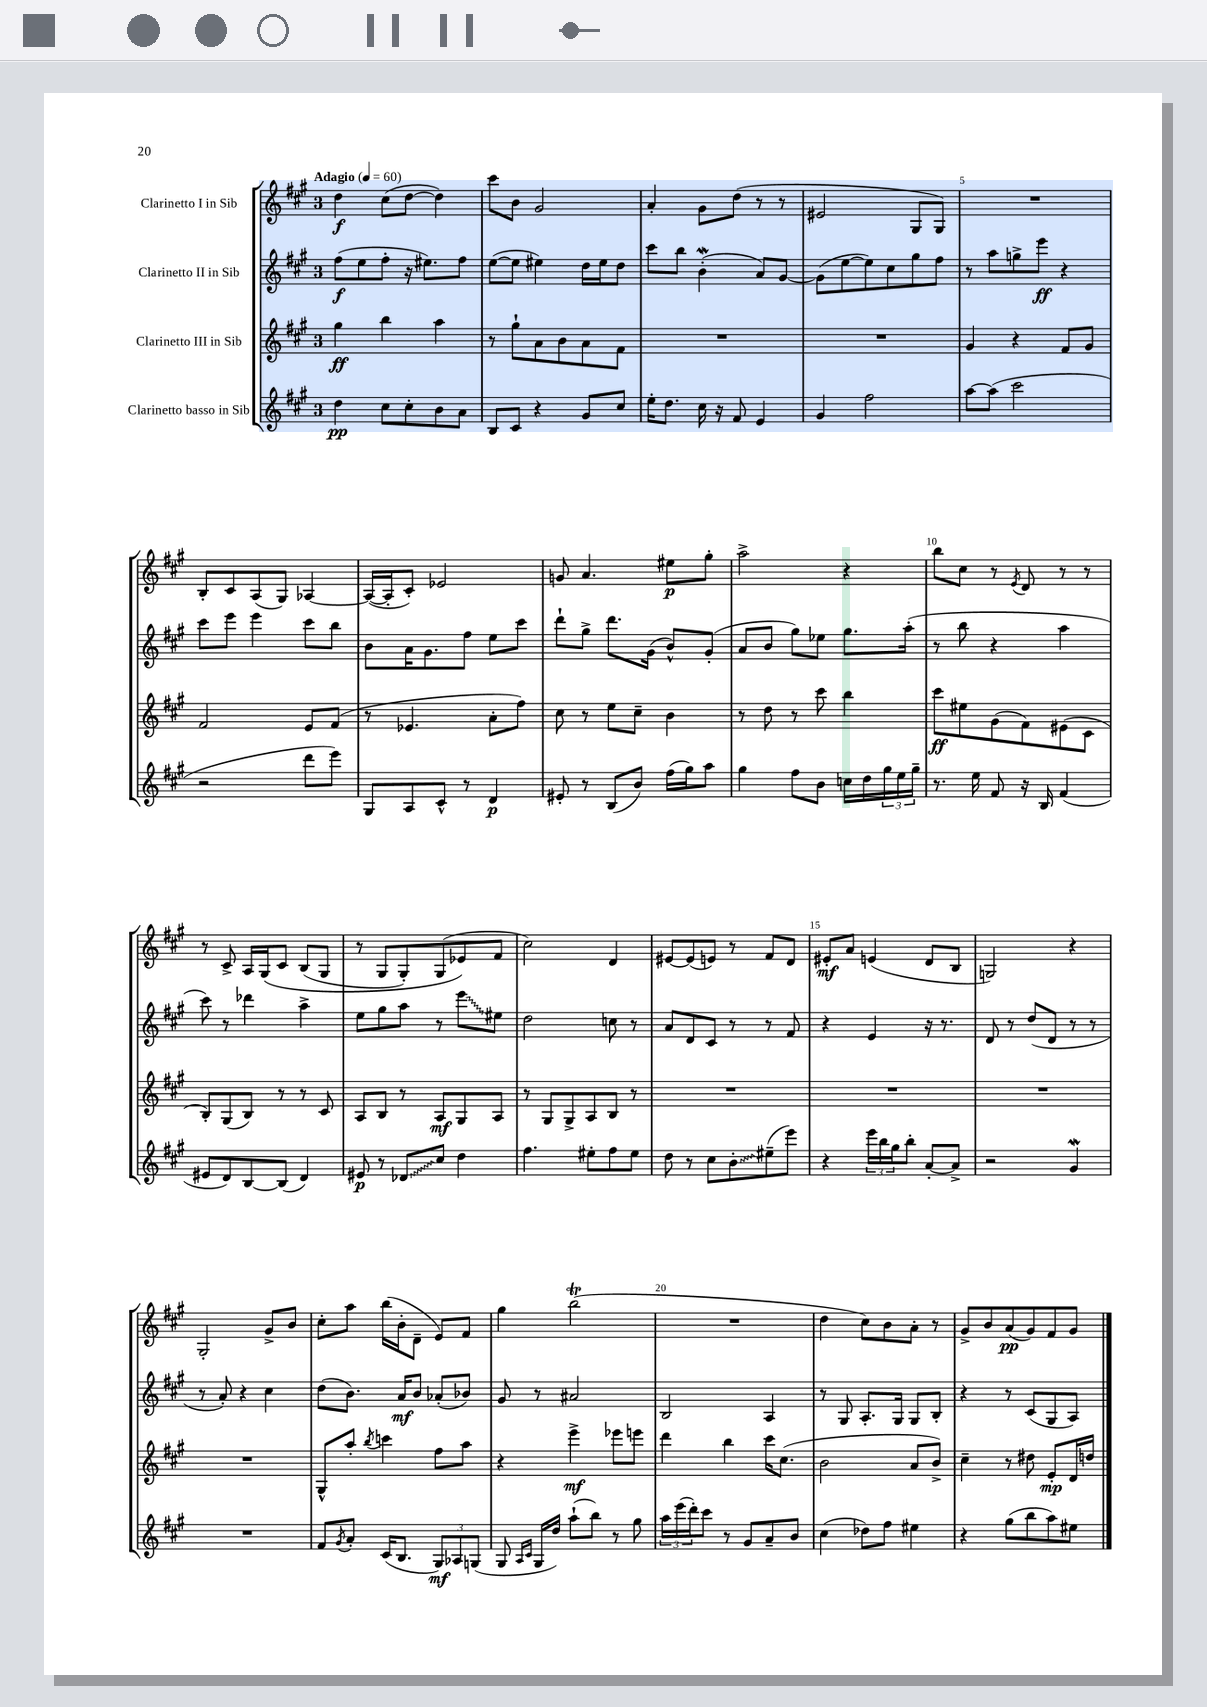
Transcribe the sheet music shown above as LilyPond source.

<<
\new StaffGroup <<
\new Staff = "s0" \with { instrumentName = "Clarinetto I in Sib" } {
    \clef treble \key a \major \once \override Staff.TimeSignature.style = #'single-digit \time 3/4 \tempo "Adagio" 4 = 60
    d''4\f cis''8( d''8~ d''4) |
    cis'''8 b'8 gis'2 |
    a'4-. gis'8 d''8( r8 r8 |
    eis'2 gis8 gis8) |
    R2. |
    b8-. cis'8 a8( gis8) aes4~ |
    aes16~( aes16-. cis'8-.) ees'2 |
    g'8 a'4. eis''8\p gis''8-. |
    a''2-> r4 |
    b''8 cis''8 r8 \acciaccatura { e'8 } d'8 r8 r8 |
    r8 cis'8-> a16 gis16\( cis'8 b8( gis8 |
    r8 gis8 gis8-.) gis8( ees'8\) fis'8 |
    cis''2) d'4 |
    eis'8~ eis'8( e'8) r8 fis'8 d'8 |
    eis'8-.\mf a'8 e'4( d'8 b8 |
    g2) r4 |
    gis2-. gis'8-> b'8 |
    cis''8-. a''8 b''16( b'16-. d'8-- e'8) fis'8 |
    gis''4 b''2\trill( |
    R2. |
    d''4 cis''8) b'8 a'8-. r8 |
    gis'8-> b'8 a'8\pp( gis'8) fis'8 gis'8 \bar "|." |
}
\new Staff = "s1" \with { instrumentName = "Clarinetto II in Sib" } {
    \clef treble \key a \major \once \override Staff.TimeSignature.style = #'single-digit \time 3/4
    fis''8\f( e''8 fis''8-. r16 eis''8.) fis''8 |
    e''8~( e''8 eis''4) d''16 eis''16 d''8 |
    cis'''8 b''8 b'4-.\mordent( a'8) gis'8~ |
    gis'8( e''8~ e''8) cis''8 gis''8 fis''8 |
    r8 a''8 g''8-> e'''8\ff r4 |
    cis'''8 e'''8 e'''4 cis'''8 b''8 |
    b'8 a'16 gis'8. fis''8 e''8 cis'''8 |
    d'''8-! gis''8-> d'''8. gis'16( b'8-^) gis'8-.( |
    a'8 b'8 gis''8) ees''8 gis''8. a''16-.( |
    r8 b''8 r4 a''4 |
    cis'''8) r8 des'''4 a''4-> |
    e''8 gis''8 a''8 r8 \once \override Glissando.style = #'zigzag e'''8\glissando eis''8 |
    d''2 c''8 r8 |
    a'8 d'8 cis'8 r8 r8 fis'8 |
    r4 e'4 r16 r8. |
    d'8 r8 d''8( d'8 r8 r8 |
    r8 a'8-.) r4 cis''4 |
    d''8( b'8.) a'16\mf b'8 aes'8-.( bes'8) |
    gis'8 r8 ais'2 |
    b2 a4 |
    r8 gis8 a8.-. gis16 gis8 b8-. |
    r4 r8 cis'8( gis8 a8) \bar "|." |
}
\new Staff = "s2" \with { instrumentName = "Clarinetto III in Sib" } {
    \clef treble \key a \major \once \override Staff.TimeSignature.style = #'single-digit \time 3/4
    gis''4\ff b''4 a''4 |
    r8 gis''8-! a'8 b'8 a'8 fis'8 |
    R2. |
    R2. |
    gis'4 r4 fis'8 gis'8 |
    fis'2 e'8 fis'8( |
    r8 ees'4. a'8-. fis''8) |
    cis''8 r8 e''8 cis''8-- b'4 |
    r8 d''8 r8 cis'''8 b''4 |
    cis'''8\ff eis''8 gis'8( fis'8) eis'8( cis'8 |
    b8-.) gis8( b8) r8 r8 cis'8 |
    a8 b8 r8 a8\mf gis8 a8 |
    r8 gis8 gis8-> a8 b8 r8 |
    R2. |
    R2. |
    R2. |
    R2. |
    gis8-^ a''8-. \acciaccatura { b''8 } c'''4 fis''8 a''8 |
    r4 e'''4->\mf ees'''8 e'''8 |
    d'''4 b''4 cis'''16 cis''8.( |
    b'2 a'8 b'8->) |
    cis''4-- r8 dis''8 e'8-.\mp d'16 d''16 \bar "|." |
}
\new Staff = "s3" \with { instrumentName = "Clarinetto basso in Sib" } {
    \clef treble \key a \major \once \override Staff.TimeSignature.style = #'single-digit \time 3/4
    d''4\pp cis''8 cis''8-. b'8 a'8 |
    b8 cis'8 r4 gis'8 cis''8 |
    e''16-. d''8. cis''16 r16 fis'8 e'4 |
    gis'4 fis''2 |
    a''8~ a''8( cis'''2 |
    r2 d'''8 e'''8) |
    gis8 a8 cis'8-^ r8 d'4\p |
    eis'8-. r8 b8( b'8) fis''16( gis''16) a''8 |
    gis''4 fis''8 b'8 c''16 d''16 \tuplet 3/2 { gis''16 e''16 gis''16-- } |
    r8. e''16 fis'8 r16 b16 fis'4( |
    eis'8 d'8) b8~ b8( d'4) |
    eis'8\p r8 \once \override Glissando.style = #'zigzag des'8\glissando cis''8 d''4 |
    fis''4. eis''8-. fis''8 eis''8 |
    d''8 r8 cis''8 \once \override Glissando.style = #'zigzag b'8-.\glissando eis''8--( e'''8) |
    r4 \tuplet 3/2 { e'''16 b''16 gis''16 } b''8-. a'8~-. a'8-> |
    r2 gis'4\mordent |
    R2. |
    fis'8 \acciaccatura { gis'8 } a'8-. cis'16( b8. \tuplet 3/2 { gis8\mf) aes8 g8( } |
    gis8 \grace { a16 cis'16 } gis16 d''16) a''8-!( b''8) r8 gis''8 |
    \tuplet 3/2 { a''16 e'''16( d'''16-.) } cis'''8 r8 gis'8 a'8-- b'8 |
    cis''4( des''8) fis''8 eis''4 |
    r4 gis''8( b''8 a''8) eis''8 \bar "|." |
}
>>
>>
\layout { \context { \Score \override BarNumber.break-visibility = ##(#f #t #t) barNumberVisibility = #(every-nth-bar-number-visible 5) } }
